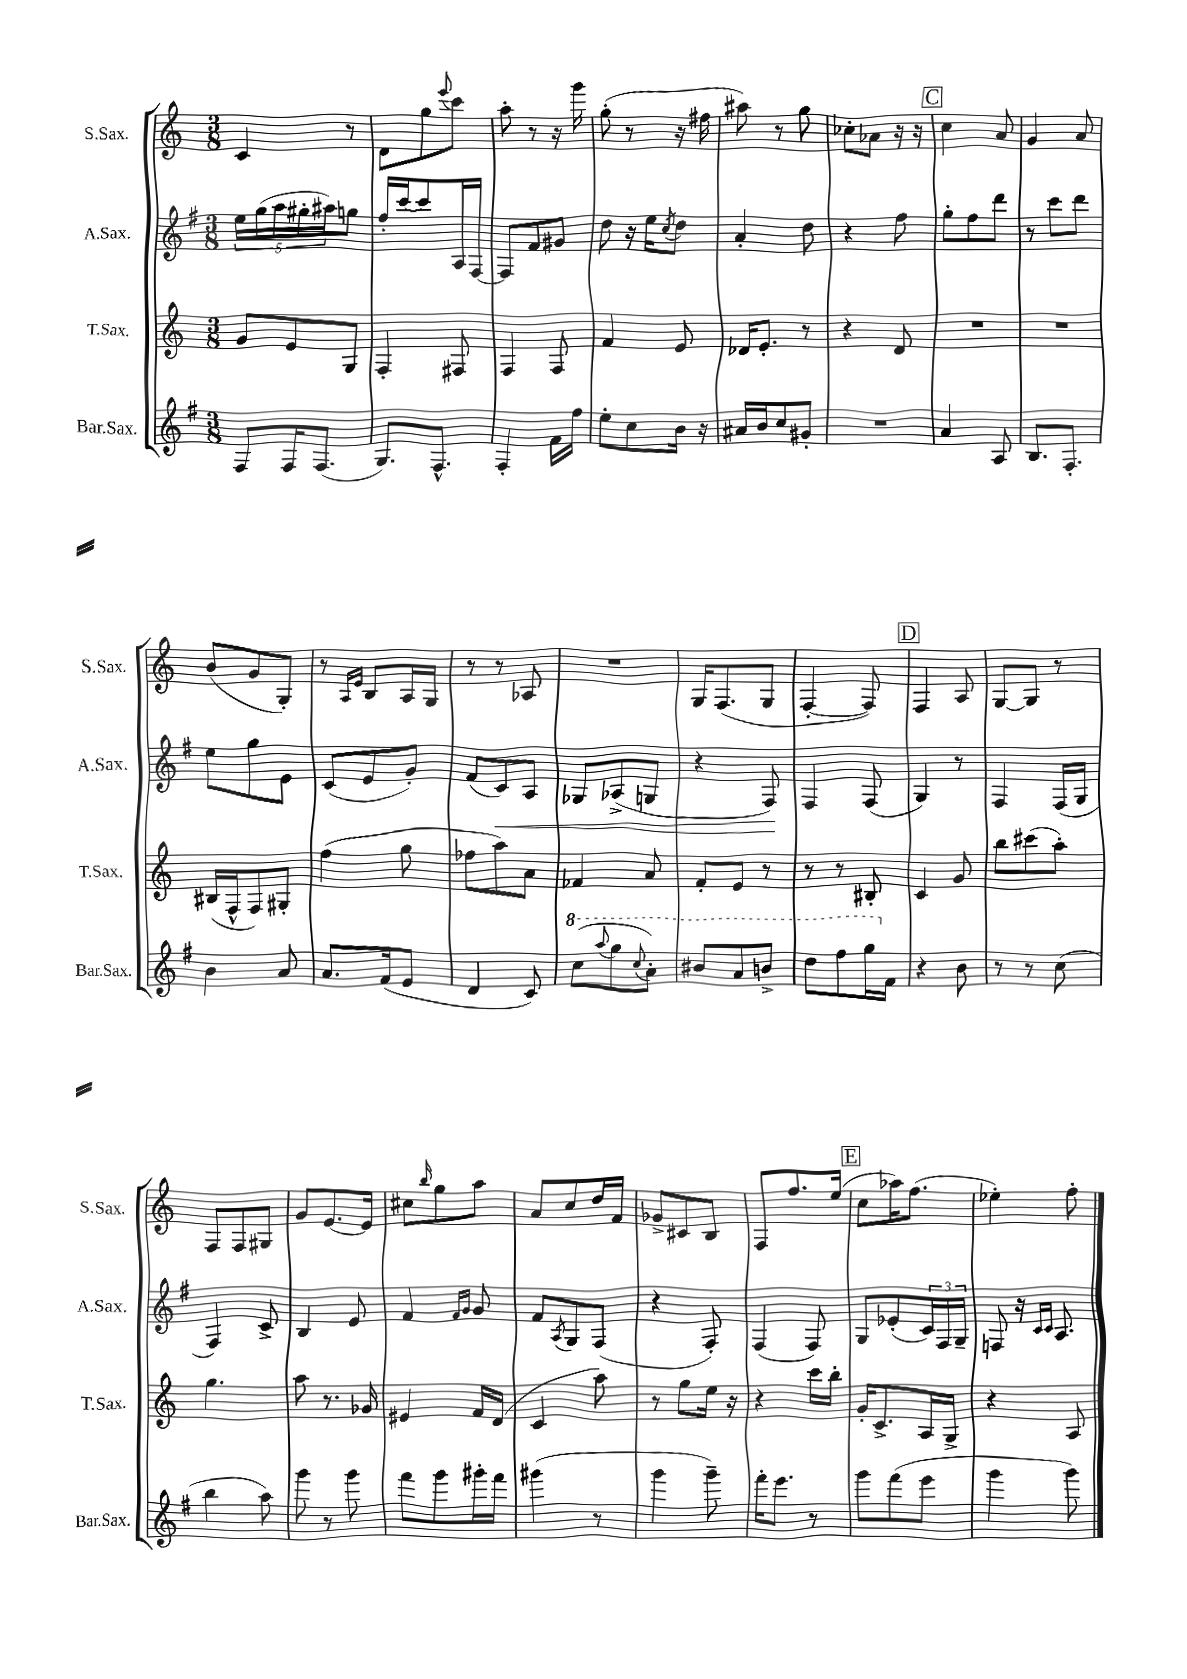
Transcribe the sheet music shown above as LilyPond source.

<<
\new StaffGroup <<
\new Staff = "s0" \with { instrumentName = "S.Sax." shortInstrumentName = "S.Sax." } {
    \clef treble \key c \major \numericTimeSignature \time 3/8
    c'4 r8 |
    d'8 g''8 \appoggiatura { e'''8 } c'''8 |
    a''8-. r8 r16 g'''16 |
    g''8-.( r8 r16 fis''16 |
    ais''8) r8 g''8 |
    ces''8-. aes'8 r16 r16 |
    \mark \markup { \box "C" } c''4 a'8 |
    g'4 a'8 |
    b'8( g'8 g8-.) |
    r8 \grace { a16 e'16 } b8 a16 g16 |
    r8 r8 aes8 |
    R4. |
    g16 f8.( g8 |
    f4~-. f8) |
    \mark \markup { \box "D" } f4 a8 |
    g8~ g8 r8 |
    f8 f8 gis8 |
    g'8 e'8.~ e'16 |
    cis''8 \grace { b''16 } g''8 a''8 |
    a'8 c''8 d''16 f'16 |
    ges'8-> cis'8 b8 |
    f8 f''8. e''16( |
    \mark \markup { \box "E" } c''8 aes''16) f''8.( |
    ees''4-.) f''8-. \bar "|." |
}
\new Staff = "s1" \with { instrumentName = "A.Sax." shortInstrumentName = "A.Sax." } {
    \clef treble \key g \major \numericTimeSignature \time 3/8
    \tuplet 5/4 { e''16 g''16( a''16 gis''16-. ais''16) } g''8 |
    fis''16-. c'''16~ c'''8 a16 fis16~ |
    fis8 fis'8 gis'8 |
    d''8 r16 e''16 \acciaccatura { c''8 } d''8 |
    a'4-. d''8 |
    r4 fis''8 |
    \mark \markup { \box "C" } g''8-. fis''8 d'''8 |
    r8 c'''8 d'''8 |
    e''8 g''8 e'8 |
    c'8( e'8 g'8-.) |
    fis'8( c'8\<) a8 |
    ges8 aes8->( g8 |
    r4 fis8\!) |
    fis4 fis8( |
    \mark \markup { \box "D" } g4) r8 |
    fis4 fis16( g16 |
    fis4) c'8-> |
    b4 e'8 |
    fis'4 \grace { fis'16 g'16 } g'8 |
    fis'8 \acciaccatura { a8 } g8 fis8( |
    r4 fis8-.) |
    fis4( fis8) |
    \mark \markup { \box "E" } g8 ees'8-.( \tuplet 3/2 { c'16) fis16 g16-- } |
    f8 r16 \grace { c'16 c'16 } a8. \bar "|." |
}
\new Staff = "s2" \with { instrumentName = "T.Sax." shortInstrumentName = "T.Sax." } {
    \clef treble \key c \major \numericTimeSignature \time 3/8
    g'8 e'8 g8 |
    f4-. fis8 |
    f4 f8 |
    f'4 e'8 |
    des'16 e'8.-. r8 |
    r4 d'8 |
    \mark \markup { \box "C" } R4. |
    R4. |
    bis16( f16-^ f8) gis8-. |
    f''4( g''8 |
    fes''8 a''8) a'8 |
    fes'4 a'8 |
    f'8-. e'8 r8 |
    r8 r8 bis8-. |
    \mark \markup { \box "D" } c'4 g'8 |
    b''8 cis'''8( a''8-.) |
    g''4. |
    a''8 r8. ges'16 |
    eis'4 f'16 d'16( |
    c'4 a''8) |
    r8 g''8 e''16 r16 |
    r4 c'''16 b''16-. |
    \mark \markup { \box "E" } g'16-. c'8.-> a16 g16-> |
    r4 a8 \bar "|." |
}
\new Staff = "s3" \with { instrumentName = "Bar.Sax." shortInstrumentName = "Bar.Sax." } {
    \clef treble \key g \major \numericTimeSignature \time 3/8
    fis8 fis16 fis8.( |
    g8.) fis8.-^ |
    fis4-. fis'16 fis''16 |
    e''8-. c''8 b'16 r16 |
    ais'16 b'16 c''8 gis'8-. |
    R4. |
    \mark \markup { \box "C" } a'4 a8 |
    b8. fis8.-. |
    b'4 a'8 |
    a'8. fis'16( e'8 |
    d'4 c'8) |
    \ottava #1 c'''8( \appoggiatura { a'''8 } g'''8 \appoggiatura { c'''8 } a''8-.) |
    bis''8 a''8 b''8-> |
    d'''8 fis'''8 g'''16 \ottava #0 fis'16 |
    \mark \markup { \box "D" } r4 b'8 |
    r8 r8 c''8( |
    b''4 a''8) |
    g'''8 r8 g'''8 |
    fis'''8 g'''8 gis'''16-. fis'''16 |
    gis'''4( r8 |
    g'''4 g'''8--) |
    fis'''16-. e'''8. r8 |
    \mark \markup { \box "E" } g'''8 fis'''8( e'''8 |
    g'''4 g'''8) \bar "|." |
}
>>
>>
\layout { \context { \Score \remove "Bar_number_engraver" } }
